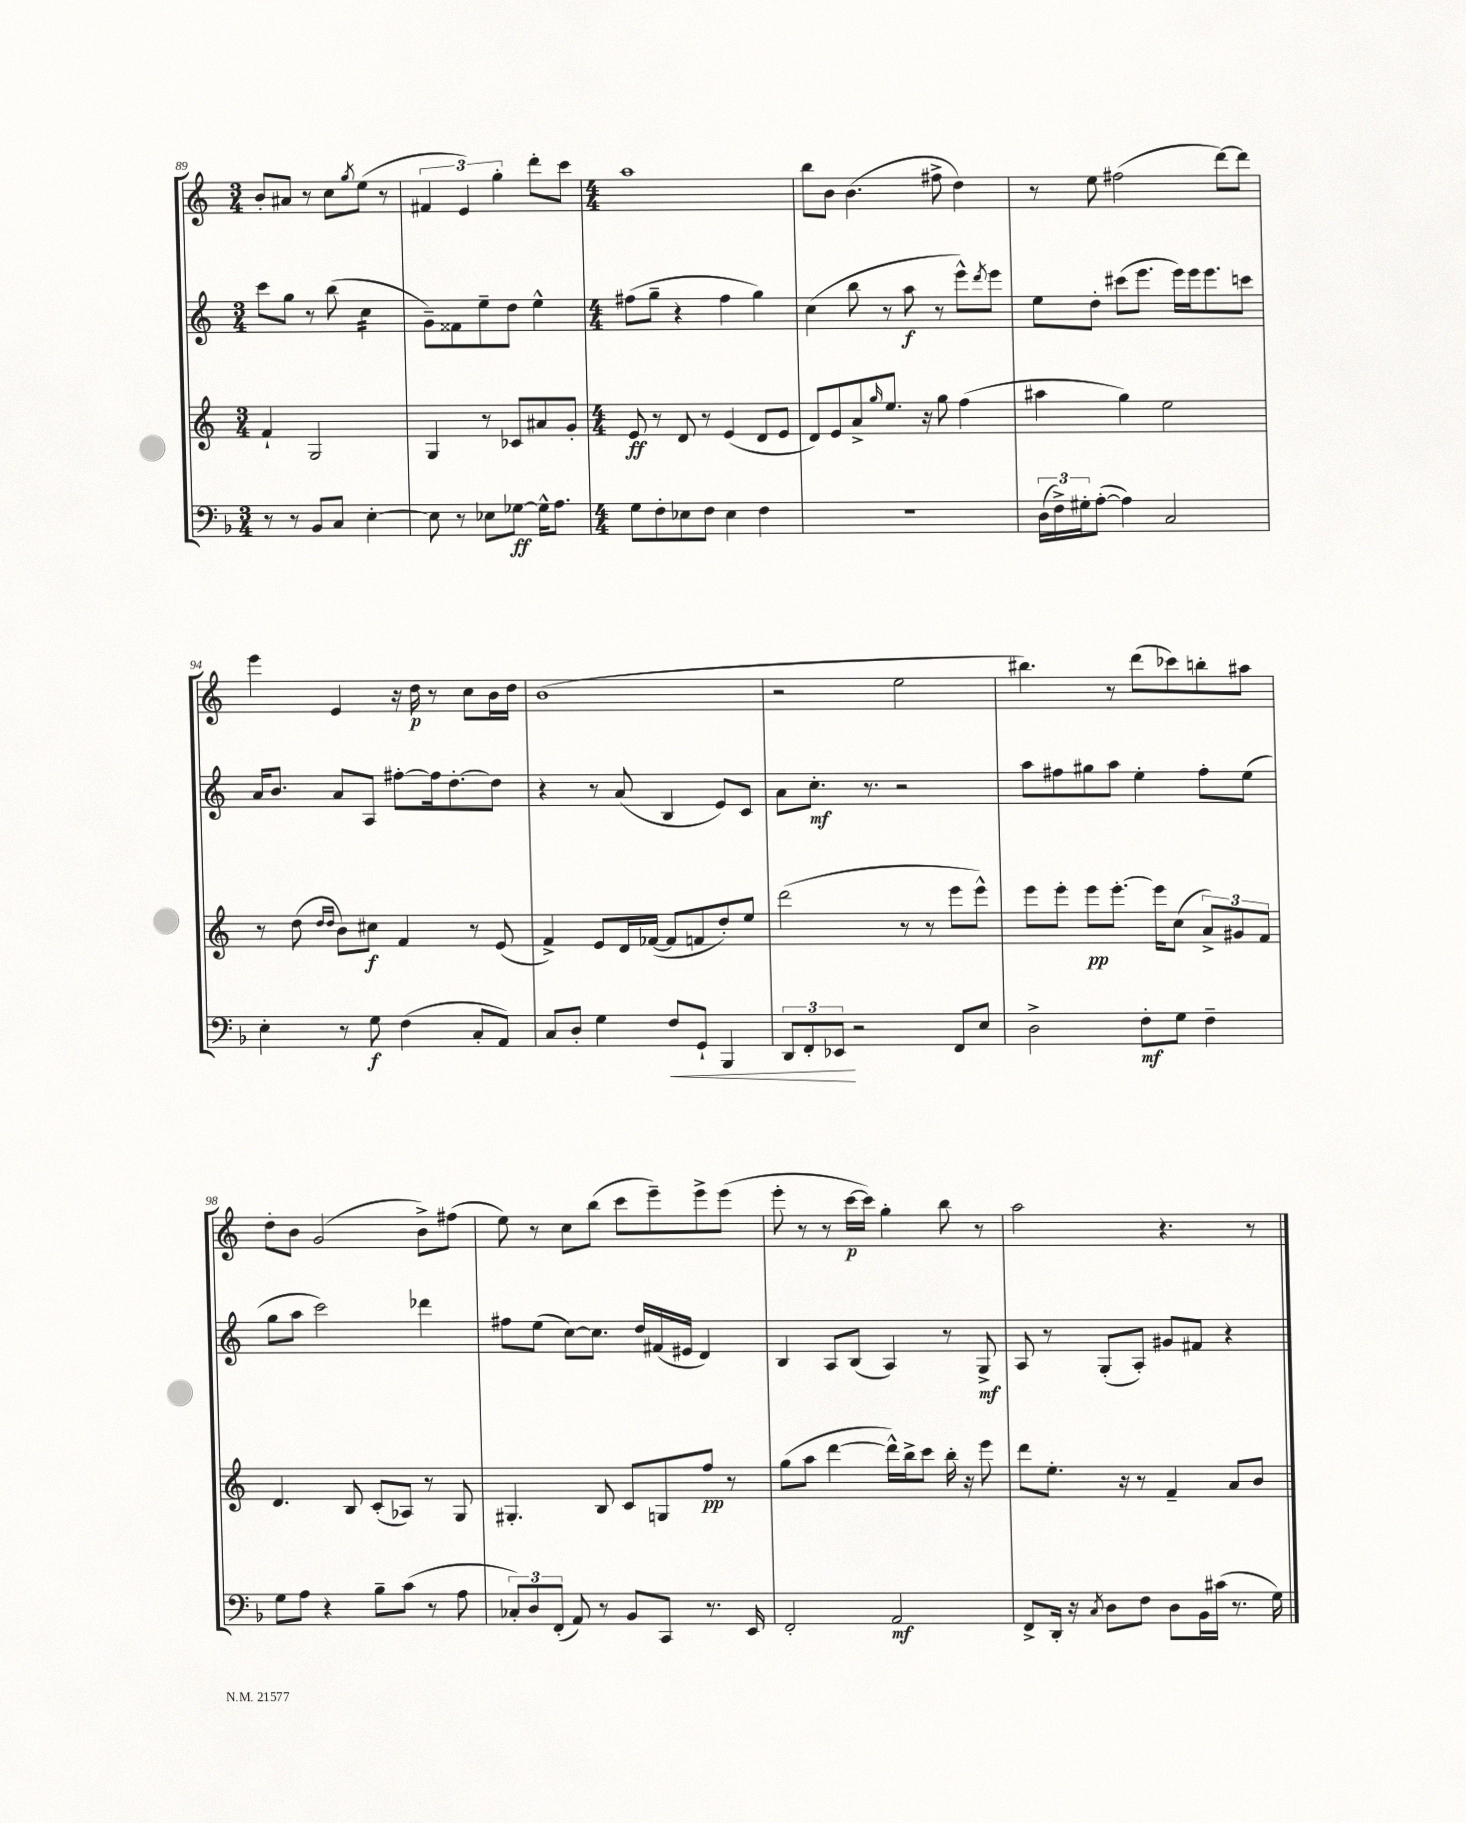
<<
\new StaffGroup <<
\new Staff = "s0" {
    \clef treble \key c \major \numericTimeSignature \time 3/4
    b'8-. ais'8 r8 c''8 \acciaccatura { g''8 } e''8( r8 |
    \tuplet 3/2 { fis'4 e'4) g''4-. } d'''8-. c'''8 |
    \numericTimeSignature \time 4/4 a''1 |
    b''8 b'8 b'4.( fis''8-> d''4) |
    r8 e''8 fis''2( d'''8~) d'''8 |
    e'''4 e'4 r16 d''16\p r8 c''8 b'16 d''16 |
    b'1( |
    r2 e''2 |
    bis''4.) r8 d'''8( ces'''8) b''8-. ais''8 |
    d''8-. b'8 g'2( b'8->) fis''8( |
    e''8) r8 c''8 b''8( c'''8 e'''8--) e'''8-> e'''8( |
    e'''8-. r8 r8 c'''16~\p c'''16) g''4-. b''8 r8 |
    a''2 r4. r8 \bar "|." |
}
\new Staff = "s1" {
    \clef treble \key c \major \numericTimeSignature \time 3/4
    c'''8 g''8 r8 b''8( c''4:16 |
    g'8--) fisis'8 e''8-- d''8 e''4-^ |
    \numericTimeSignature \time 4/4 fis''8( g''8-- r4 fis''4 g''4) |
    c''4( b''8 r8 a''8\f r8 e'''8-^) \acciaccatura { d'''8 } e'''8 |
    e''8 d''8-. cis'''8( e'''8. e'''16) e'''16 e'''8. c'''8 |
    a'16 b'8. a'8 a8 fis''8~-. fis''16 d''8.~-. d''8 |
    r4 r8 a'8( b4 e'8) c'8 |
    a'8 c''8.-.\mf r8. r2 |
    a''8 fis''8 gis''8 a''8 e''4-. fis''8-. e''8( |
    g''8 a''8 c'''2) des'''4 |
    fis''8 e''8( c''8~) c''8. d''16 fis'16( eis'16 d'4) |
    b4 a8 b8( a4) r8 g8->\mf |
    a8 r8 g8-.( a8-.) gis'8 fis'8 r4 \bar "|." |
}
\new Staff = "s2" {
    \clef treble \key c \major \numericTimeSignature \time 3/4
    f'4-! g2 |
    g4 r8 ces'8 ais'8 g'8-. |
    \numericTimeSignature \time 4/4 e'8\ff r8 d'8 r8 e'4( d'8 e'8 |
    d'8) e'8 a'8-> \grace { g''16 } e''8. r16 g''8 f''4( |
    ais''4 g''4) e''2 |
    r8 d''8( \grace { d''16 d''16 } b'8) cis''8\f f'4 r8 e'8( |
    f'4->) e'8 d'16 fes'16~( fes'8 f'8 d''8-.) e''8 |
    d'''2( r8 r8 e'''8 e'''8-^) |
    e'''8 e'''8-. e'''8\pp e'''8.~-. e'''16 c''8( \tuplet 3/2 { a'8->) gis'8 f'8 } |
    d'4. b8 c'8-.( aes8) r8 g8 |
    gis4.-. b8 c'8 g8 f''8\pp r8 |
    g''8( a''8 d'''4~ d'''16-^) b''16-> c'''8 b''16-. r16 e'''8 |
    d'''8 e''8.-. r16 r8 f'4-- a'8 b'8 \bar "|." |
}
\new Staff = "s3" {
    \clef bass \key f \major \numericTimeSignature \time 3/4
    r8 r8 bes,8 c8 e4~-. |
    e8 r8 ees8 ges8~\ff ges16-^ a8. |
    \numericTimeSignature \time 4/4 g8 f8-. ees8 f8 ees4 f4 |
    R1 |
    \tuplet 3/2 { d16( f16->) gis16-. } a8~-.( a4) c2 |
    e4-. r8 g8\f f4( c8-. a,8) |
    c8 d8-. g4 f8\< g,8-! bes,,4 |
    \tuplet 3/2 { d,8 f,8-. ees,8\! } r2 f,8 e8 |
    d2-> f8-.\mf g8 f4-- |
    g8 a8 r4 bes8-- c'8( r8 a8 |
    \tuplet 3/2 { ces8-.) d8 f,8-.( } a,8) r8 bes,8 c,8 r8. e,16 |
    f,2-. a,2\mf |
    f,8-> d,16-. r16 \acciaccatura { c8 } d8 f8 d8 bes,16 cis'16( r8. g16) \bar "|." |
}
>>
>>
\layout { \context { \Score currentBarNumber = #89 } }
